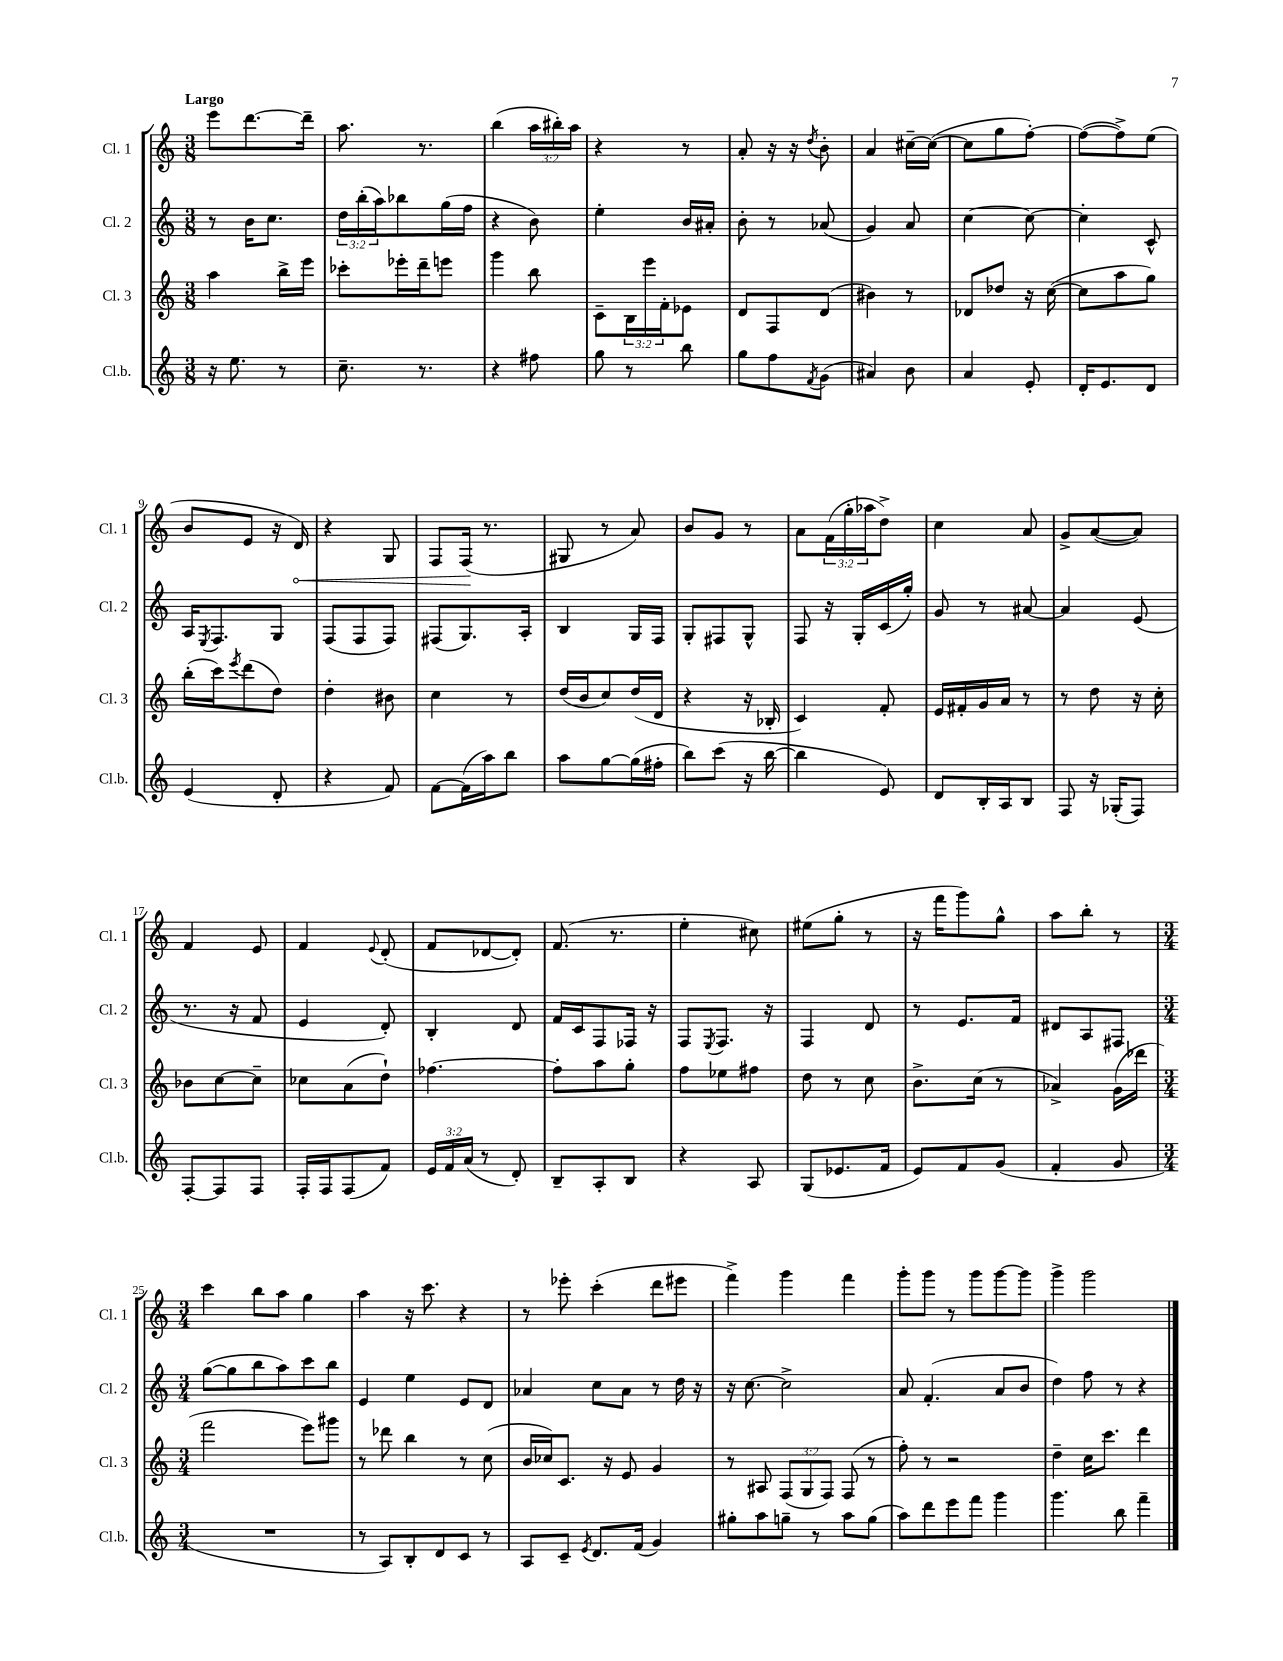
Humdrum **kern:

**kern	**kern	**kern	**kern
*staff4	*staff3	*staff2	*staff1
*clefG2	*clefG2	*clefG2	*clefG2
*k[]	*k[]	*k[]	*k[]
*M3/8	*M3/8	*M3/8	*M3/8
16r	4aa	8r	8eee
8.ee	.	.	.
.	.	16b	[8.ddd
.	.	8.cc	.
8r	16bb^	.	.
.	16eee	.	16ddd~]
=	=	=	=
8.cc~	8ccc-'	24dd	8.aa
.	.	(24bb'	.
.	.	24aa)	.
.	16eee-'	8bb-	.
8.r	16ddd~	.	8.r
.	8eee	(16gg	.
.	.	16ff	.
=	=	=	=
4r	4ggg	4r	(4bb
8ff#	8bb	8b)	24aa
.	.	.	24bb#')
.	.	.	24aa
=	=	=	=
8gg	8c~	4ee'	4r
8r	24B	.	.
.	24eee	.	.
.	24f'	.	.
8bb	8e-	16b	8r
.	.	16a#'	.
=	=	=	=
8gg	8d	8b'	8a'
8ff	8F	8r	16r
.	.	.	16r
8qf	.	.	8qdd
(8g	(8d	(8a-	8b'
=	=	=	=
4a#)	4b#)	4g)	4a
8b	8r	8a	[16cc#~
.	.	.	(16cc#_
=	=	=	=
4a	8d-	[4cc	8cc#]
.	8dd-	.	8gg
8e'	16r	8cc_	[8ff')
.	([16cc	.	.
=	=	=	=
16d'	8cc]	4cc']	(8ff_
8.e	.	.	.
.	8aa	.	8ff^])
8d	8gg)	8c^^	(8ee
=	=	=	=
(4e	(16bb'	16A	8b
.	.	8qE	.
.	16ccc)	8.F	.
.	8qeee	.	.
.	(8ddd	.	8e
8d'	8dd)	8G	16r
.	.	.	16d)
=	=	=	=
4r	4dd'	(8F	4r
.	.	8F	.
8f)	8b#	8F)	8G
=	=	=	=
[8f	4cc	(8F#	8F
(16f]	.	8.G)	(16F
16aa)	.	.	8.r
8bb	8r	.	.
.	.	16A'	.
=	=	=	=
8aa	(16dd	4B	8G#
.	16b	.	.
[8gg	8cc)	.	8r
(16gg]	(16dd	16G	8a)
16ff#'	16d	16F	.
=	=	=	=
8bb)	4r	8G'	8b
(8ccc	.	8F#	8g
16r	16r	8G^^	8r
[16bb	16B-'	.	.
=	=	=	=
4bb]	4c)	8F	8a
.	.	16r	(24f
.	.	.	24gg'
.	.	16G'	.
.	.	.	24aa-
8e)	8f'	(16c	8dd^)
.	.	16gg')	.
=	=	=	=
8d	16e	8g	4cc
.	16f#'	.	.
16B'	16g	8r	.
16A	16a	.	.
8B	8r	[8a#	8a
=	=	=	=
8F	8r	4a#]	8g^
16r	8dd	.	([8a
(16G-'	.	.	.
8F)	16r	(8e	8a])
.	16cc'	.	.
=	=	=	=
[8F'	8b-	8.r	4f
8F]	[8cc	.	.
.	.	16r	.
8F	8cc~]	8f	8e
=	=	=	=
16F'	8cc-	4e	4f
16F	.	.	.
(8F	(8a	.	.
.	.	.	8qqe
8f)	8dd`)	8d')	(8d'
=	=	=	=
24e	[4.ff-	4B'	8f
24f	.	.	.
(24a	.	.	.
8r	.	.	[8d-
8d')	.	8d	8d-'])
=	=	=	=
8B~	8ff-']	16f	(8.f
.	.	16c	.
8A'	8aa	8F	.
.	.	.	8.r
8B	8gg'	16F-	.
.	.	16r	.
=	=	=	=
4r	8ff	8F	4ee'
.	.	8qE	.
.	8ee-	8.F	.
8A	8ff#	.	8cc#)
.	.	16r	.
=	=	=	=
(8G	8dd	4F	(8ee#
8.e-	8r	.	8gg'
.	8cc	8d	8r
16f	.	.	.
=	=	=	=
8e)	8.b^	8r	16r
.	.	.	16fff
8f	.	8.e	8ggg)
.	(16cc	.	.
(8g	8r	.	8gg^^
.	.	16f	.
=	=	=	=
4f'	4a-^)	8d#	8aa
.	.	8A	8bb'
8g	(16g	8F#	8r
.	16ddd-	.	.
=	=	=	=
*M3/4	*M3/4	*M3/4	*M3/4
2.r	2fff	([8gg	4ccc
.	.	8gg]	.
.	.	8bb	8bb
.	.	8aa)	8aa
.	8eee)	8ccc	4gg
.	8ggg#	8bb	.
=	=	=	=
8r	8r	4e	4aa
8A)	8ddd-	.	.
8B'	4bb	4ee	16r
.	.	.	8.ccc
8d	.	.	.
8c	8r	8e	4r
8r	(8cc	8d	.
=	=	=	=
8A	16b	4a-	8r
.	16cc-)	.	.
8c~	8.c	.	8eee-'
8qe	.	.	.
8.d	.	8cc	(4ccc'
.	16r	.	.
.	8e	8a-	.
(16f	.	.	.
4g)	4g	8r	8ddd
.	.	16dd	8eee#
.	.	16r	.
=	=	=	=
8gg#'	8r	16r	4fff^)
.	.	[8.cc	.
8aa	8A#	.	.
8gg~	(12F	2cc^]	4ggg
.	12G	.	.
8r	.	.	.
.	12F)	.	.
8aa	(8F	.	4fff
(8gg	8r	.	.
=	=	=	=
8aa)	8ff')	8a	8ggg'
8ddd	8r	(4.f'	8ggg
8eee	2r	.	8r
8fff	.	.	8ggg
4ggg	.	8a	[8ggg
.	.	8b	8ggg]
=	=	=	=
4.ggg	4dd~	4dd)	4ggg^
.	16cc	8ff	2ggg
.	8.ccc	.	.
8bb	.	8r	.
4fff~	4ddd	4r	.
==	==	==	==
*-	*-	*-	*-
